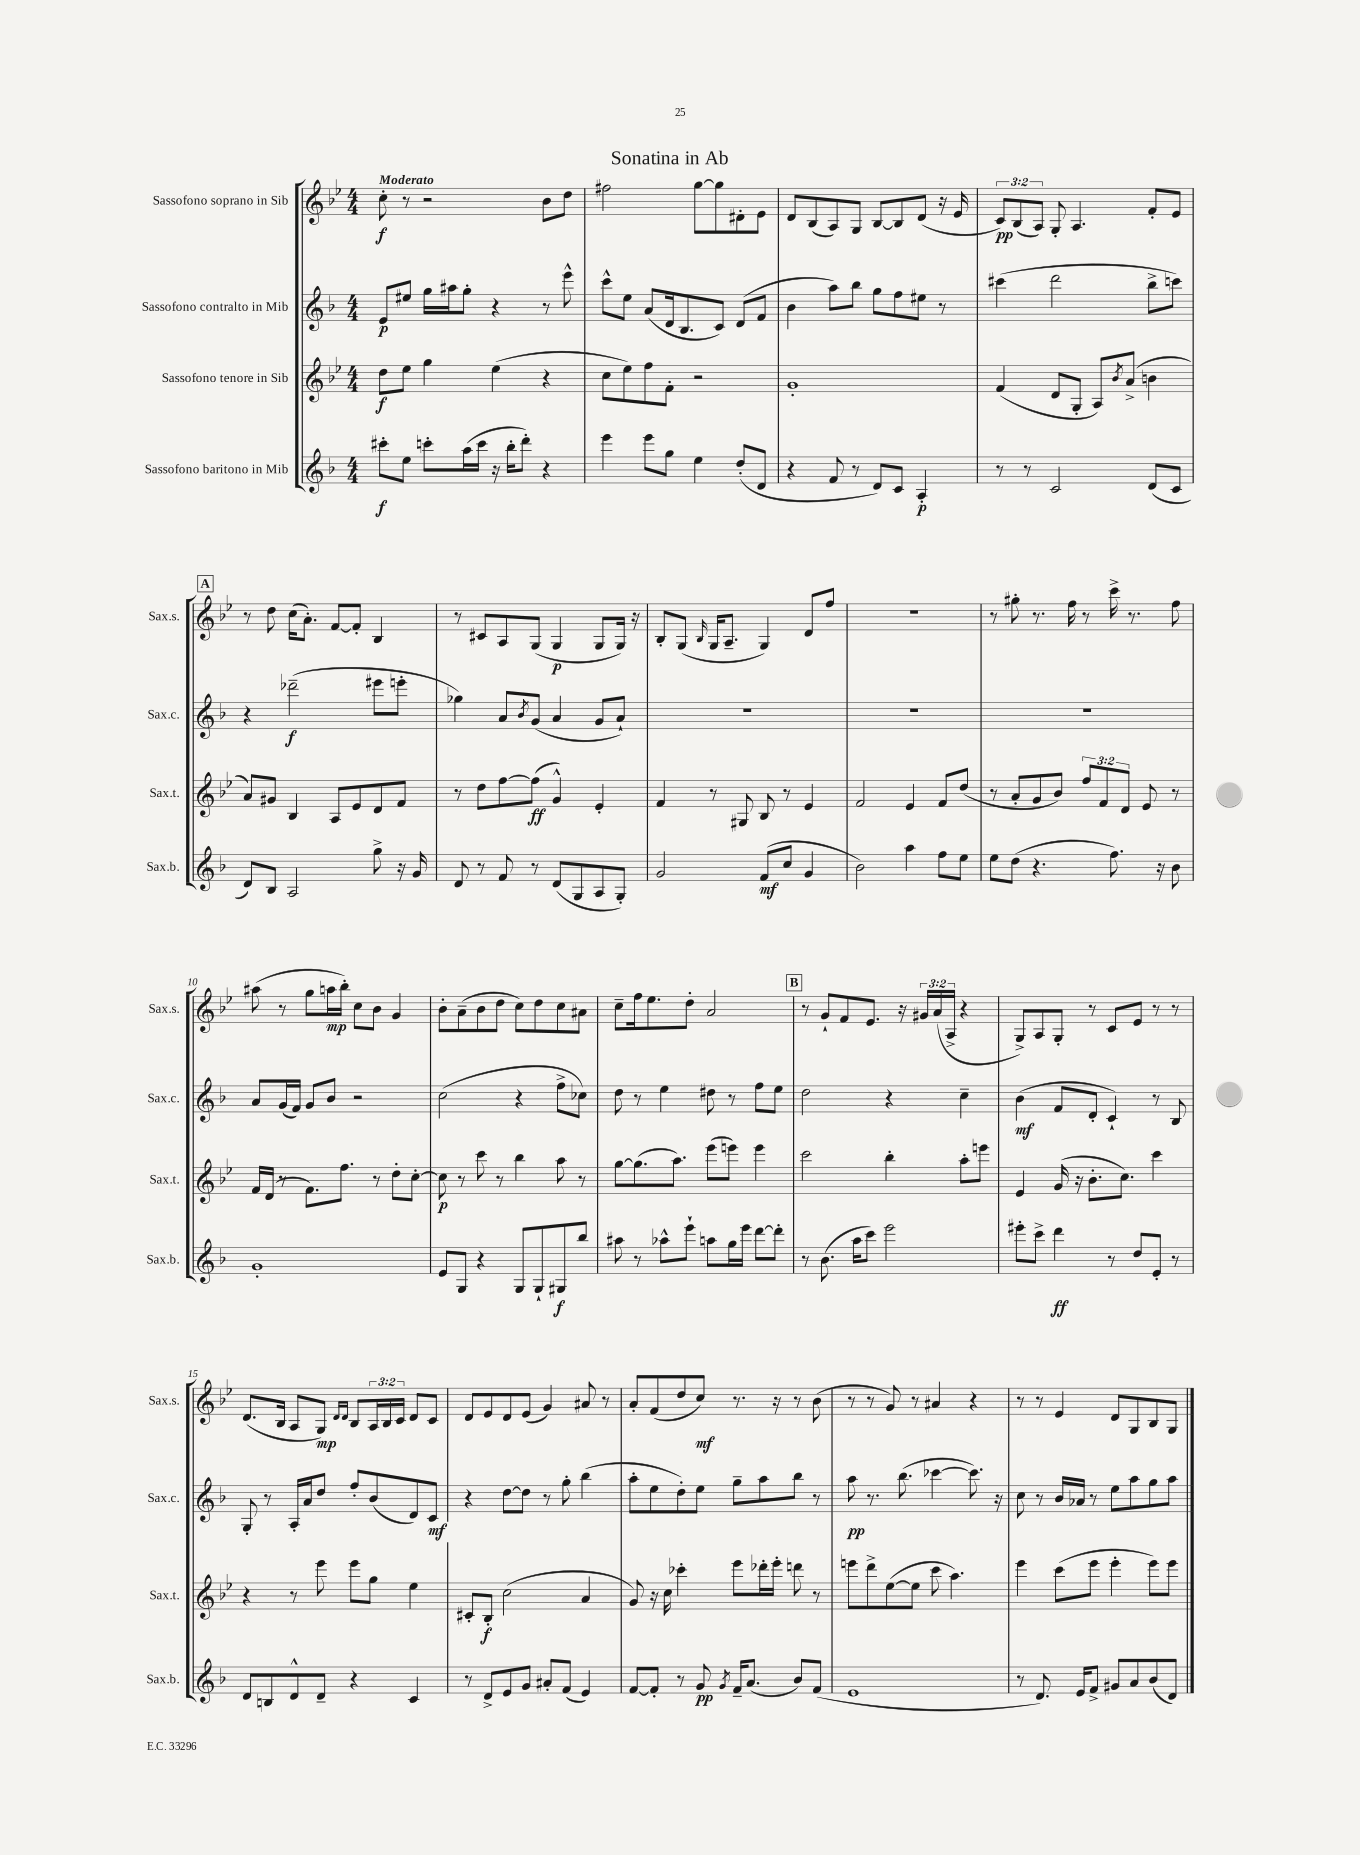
\header { title = "Sonatina in Ab" }
<<
\new StaffGroup <<
\new Staff = "s0" \with { instrumentName = "Sassofono soprano in Sib" shortInstrumentName = "Sax.s." } {
    \clef treble \key bes \major \numericTimeSignature \time 4/4 \override Staff.TupletNumber.text = #tuplet-number::calc-fraction-text \tempo "Moderato"
    c''8-.\f r8 r2 bes'8 d''8 |
    fis''2 g''8~ g''8 dis'8-. ees'8 |
    d'8 bes8( a8) g8 bes8~ bes8 d'8( r16 ees'16 |
    \tuplet 3/2 { c'8\pp) bes8( a8) } g8-. a4. f'8-. ees'8 |
    \mark \markup { \box "A" } r8 d''8 c''16( a'8.-.) f'8~ f'8-. bes4 |
    r8 cis'8 a8 g8( g4\p g8 g16) r16 |
    bes8-. g8( \grace { bes16 } g16 a8.-- g4) d'8 f''8 |
    R1 |
    r8 gis''8-. r8. f''16 r8 c'''16-> r8. f''8 |
    ais''8( r8 g''8 a''16\mp bes''16-.) c''8 bes'8 g'4 |
    bes'8-. a'8--( bes'8 d''8 c''8) d''8 c''8 ais'8 |
    c''8-- f''16 ees''8. d''8-. a'2 |
    \mark \markup { \box "B" } r8 g'8-! f'8 ees'8. r16 \tuplet 3/2 { gis'16 a'16( a16-> } r4 |
    g8->) a8 g8-. r8 c'8 ees'8 r8 r8 |
    d'8.( bes16 a8 g8\mp) \grace { d'16 d'16 } bes8 \tuplet 3/2 { a16 bes16 c'16 } d'8 c'8 |
    d'8 ees'8 d'8 ees'8( g'4) ais'8 r8 |
    a'8-. f'8( d''8 c''8\mf) r8. r16 r8 bes'8( |
    r8 r8 g'8) r8 ais'4 r4 |
    r8 r8 ees'4 d'8 g8 bes8 g8 \bar "|." |
}
\new Staff = "s1" \with { instrumentName = "Sassofono contralto in Mib" shortInstrumentName = "Sax.c." } {
    \clef treble \key f \major \numericTimeSignature \time 4/4
    e'8\p eis''8 g''16 ais''16 g''8-. r4 r8 e'''8-^ |
    c'''8-^ e''8 a'8( d'16 bes8. c'8) d'8( f'8 |
    bes'4 a''8) bes''8 g''8 f''8 eis''8 r8 |
    cis'''4( d'''2 bes''8-> c'''8) |
    \mark \markup { \box "A" } r4 des'''2--\f( eis'''8 e'''8-. |
    ges''4) a'8 \acciaccatura { bes'8 } g'8( a'4 g'8 a'8-!) |
    R1 |
    R1 |
    R1 |
    a'8 g'16( f'16) g'8 bes'8 r2 |
    c''2( r4 f''8-> ces''8) |
    d''8 r8 e''4 dis''8 r8 f''8 e''8 |
    \mark \markup { \box "B" } d''2 r4 c''4-- |
    bes'4\mf( f'8 d'8-. c'4-!) r8 bes8 |
    g8-. r8 a16-. a'16 d''8 f''8-. bes'8( d'8) c'8\mf |
    r4 d''8~ d''8 r8 g''8-. bes''4( |
    a''8-. e''8 d''8-.) e''8 g''8-- a''8 bes''8 r8 |
    a''8\pp r8. bes''8.( ces'''4~ ces'''8.) r16 |
    c''8 r8 bes'16 aes'16 r8 e''8 a''8 g''8 a''8 \bar "|." |
}
\new Staff = "s2" \with { instrumentName = "Sassofono tenore in Sib" shortInstrumentName = "Sax.t." } {
    \clef treble \key bes \major \numericTimeSignature \time 4/4 \override Staff.TupletNumber.text = #tuplet-number::calc-fraction-text
    d''8\f ees''8 g''4 ees''4( r4 |
    c''8 ees''8) f''8 f'8-. r2 |
    g'1-. |
    f'4( d'8 g8-. a8) \acciaccatura { bes'8 } a'8->( b'4 |
    \mark \markup { \box "A" } a'8) gis'8 bes4 a8 ees'8 d'8 f'8 |
    r8 d''8 f''8~ f''8\ff( g'4-^) ees'4-. |
    f'4 r8 gis8 bes8 r8 ees'4 |
    f'2 ees'4 f'8 d''8( |
    r8 a'8-. g'8 bes'8) \tuplet 3/2 { f''8 f'8 d'8 } ees'8 r8 |
    f'16 d'16( r8 f'8.) f''8. r8 d''8-. c''8~-. |
    c''8\p r8 c'''8 r8 bes''4 a''8 r8 |
    g''8~ g''8.( a''8.) ees'''8( e'''8) e'''4 |
    \mark \markup { \box "B" } c'''2 bes''4-. a''8-. e'''8 |
    ees'4 g'16( r16 bes'8.-. c''8.) c'''4 |
    r4 r8 ees'''8 ees'''8 g''8 ees''4 |
    cis'8-. bes8-.\f c''2( a'4 |
    g'8) r16 c''16 ces'''4-. ees'''8 des'''16-. ees'''16-. d'''8 r8 |
    e'''8 d'''8-> ees''8~( ees''8 c'''8 a''4.) |
    ees'''4 c'''8( ees'''8 ees'''4-. ees'''8) ees'''8 \bar "|." |
}
\new Staff = "s3" \with { instrumentName = "Sassofono baritono in Mib" shortInstrumentName = "Sax.b." } {
    \clef treble \key f \major \numericTimeSignature \time 4/4
    cis'''8-.\f e''8 c'''8-. a''16( c'''16 r16 bes''16-. d'''8-.) r4 |
    e'''4 e'''8 g''8 e''4 d''8-.( d'8 |
    r4 f'8 r8 d'8) c'8 a4-.\p |
    r8 r8 c'2 d'8( c'8 |
    \mark \markup { \box "A" } d'8) bes8 a2 g''8-> r16 g'16 |
    d'8 r8 f'8 r8 d'8( g8 a8 g8-.) |
    g'2 f'8\mf( c''8 g'4 |
    bes'2) a''4 f''8 e''8 |
    e''8 d''8( r4. f''8.) r16 bes'8 |
    g'1-. |
    e'8 g8 r4 g8 g8-! gis8\f bes''8 |
    ais''8 r8 aes''8-^ e'''8-! a''8 g''16 e'''16 d'''8~ d'''8-. |
    \mark \markup { \box "B" } r8 bes'8.( a''16 c'''8) e'''2 |
    eis'''8-. c'''8-> d'''4\ff r8 d''8 e'8-. r8 |
    d'8 b8 d'8-^ d'8-- r4 c'4 |
    r8 d'8-> e'8 g'8 ais'8-. f'8( e'4) |
    f'8~ f'8-. r8 g'8\pp \acciaccatura { g'8 } f'16-- a'8.( bes'8) f'8( |
    e'1 |
    r8 d'8.) e'16 f'8-> gis'8 a'8 bes'8( d'8) \bar "|." |
}
>>
>>
